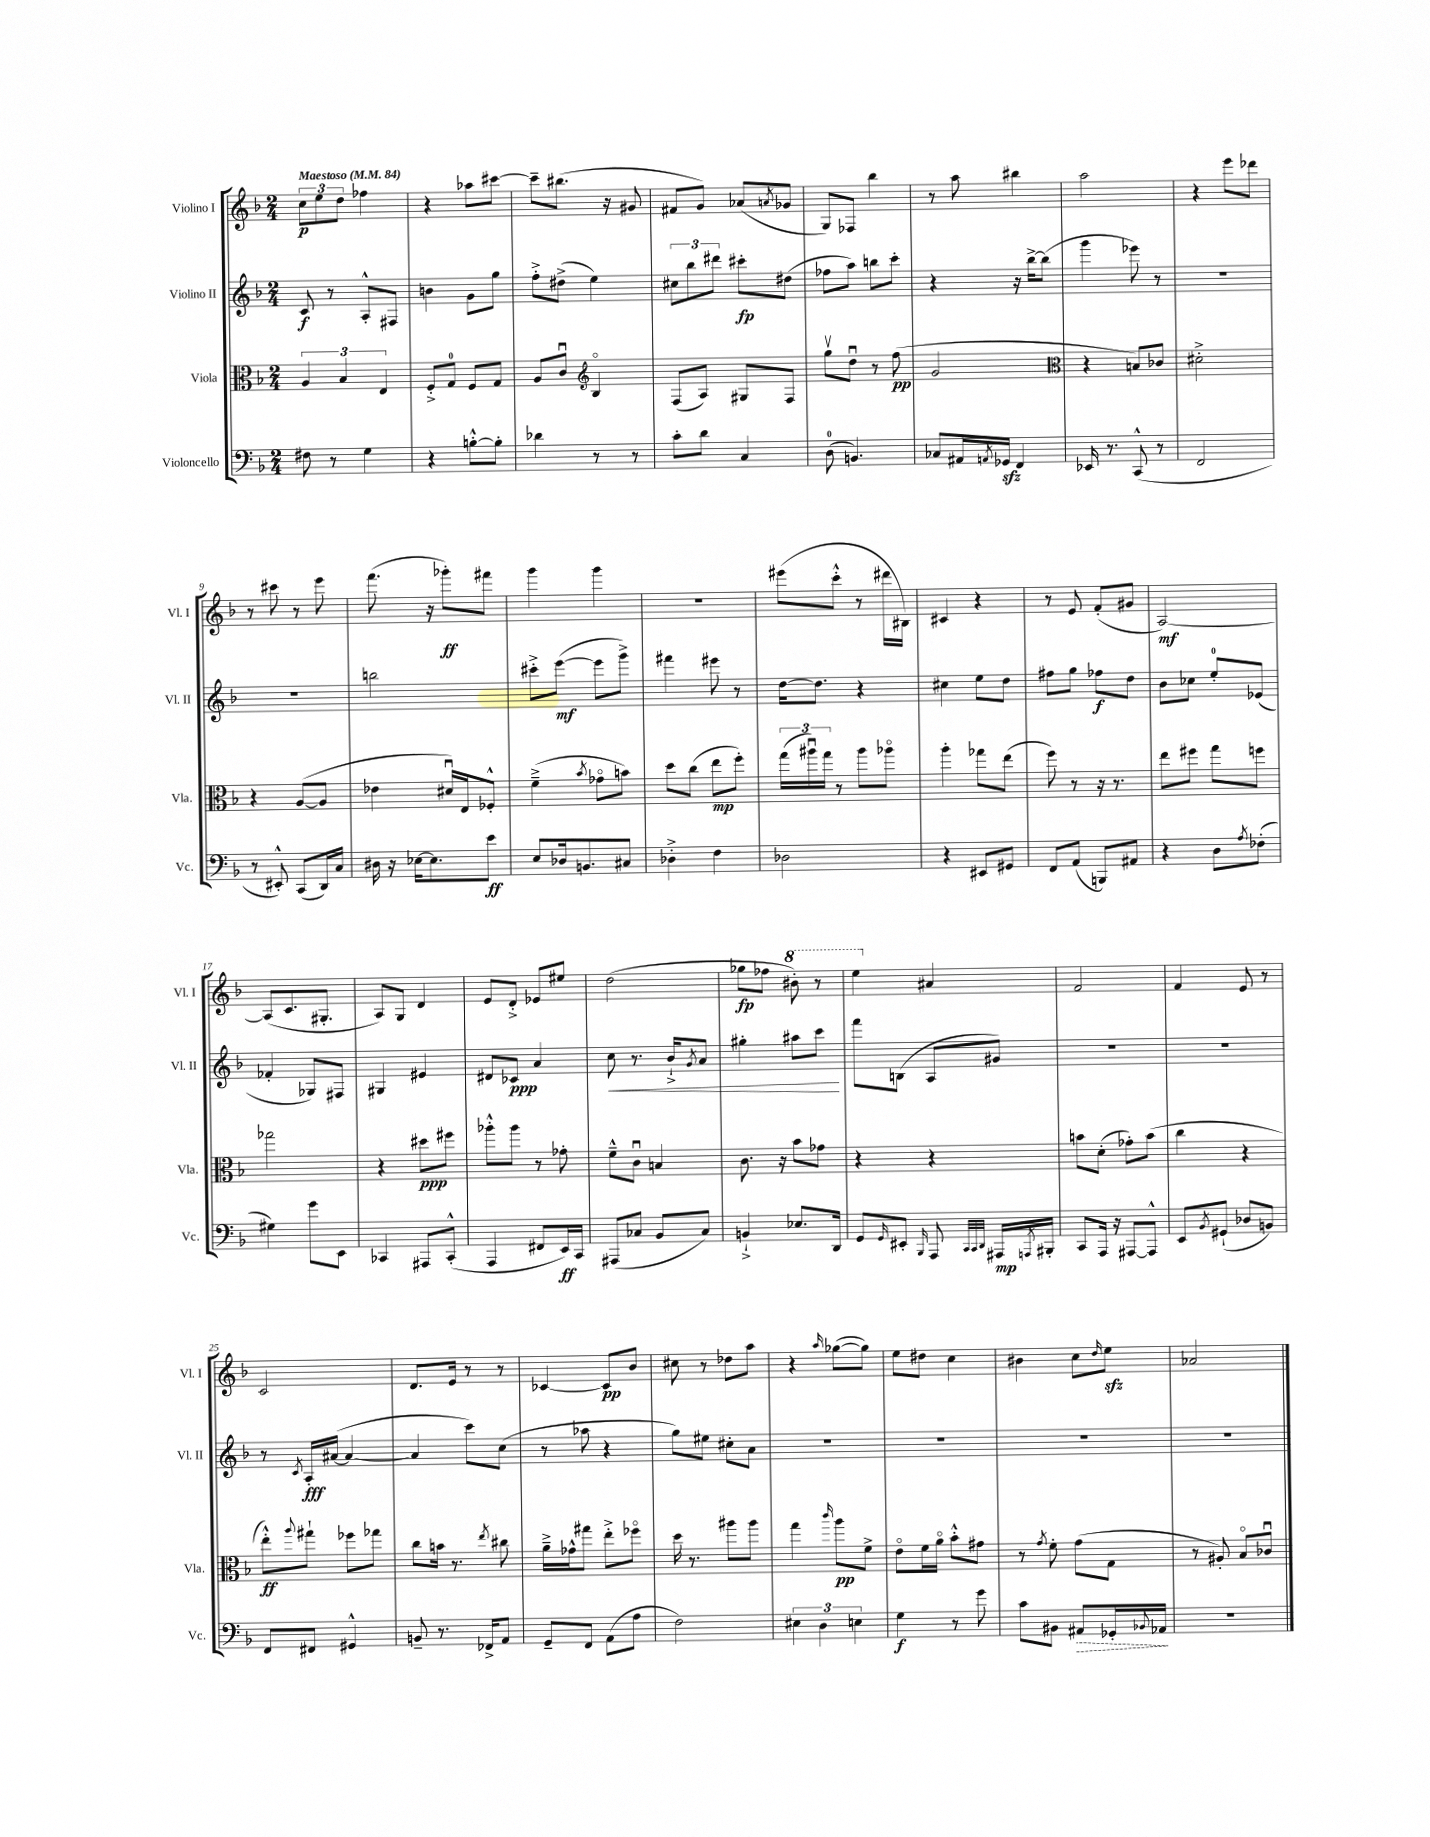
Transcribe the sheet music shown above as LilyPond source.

<<
\new StaffGroup <<
\new Staff = "s0" \with { instrumentName = "Violino I" shortInstrumentName = "Vl. I" } {
    \clef treble \key f \major \numericTimeSignature \time 2/4 \tempo "Maestoso" 4 = 84
    \tuplet 3/2 { c''8\p e''8 d''8 } fes''4 |
    r4 aes''8 cis'''8~ |
    cis'''8-- bis''8.( r16 gis'8 |
    fis'8 g'8) aes'8( \acciaccatura { a'8 } ges'8 |
    g8) fes8 bes''4 |
    r8 a''8 bis''4 |
    a''2 |
    r4 e'''8 des'''8 |
    r8 cis'''8 r8 e'''8 |
    f'''8.( r16 ges'''8-.\ff) fis'''8 |
    g'''4 g'''4 |
    R2 |
    eis'''8( c'''8-.-^ r8 dis'''16 bis16) |
    cis'4 r4 |
    r8 e'8 f'8-.( gis'8 |
    a2~\mf) |
    a8( c'8. gis8.-. |
    a8) g8 d'4 |
    e'8 d'8-.-> ees'8 eis''8 |
    d''2( |
    ges''8\fp fes''8 \ottava #1 bis''8-.) r8 |
    e'''4 \ottava #0 ais'4 |
    f'2 |
    f'4 e'8 r8 |
    c'2 |
    d'8. e'16 r8 r8 |
    ces'4~ ces'8\pp bes'8 |
    cis''8 r8 des''8 a''8 |
    r4 \grace { a''16 } ges''8~( ges''8) |
    e''8 dis''8 c''4 |
    bis'4 c''8 \grace { d''16 } e''8\sfz |
    aes'2 \bar "|." |
}
\new Staff = "s1" \with { instrumentName = "Violino II" shortInstrumentName = "Vl. II" } {
    \clef treble \key f \major \numericTimeSignature \time 2/4
    c'8\f r8 a8-.-^ fis8 |
    b'4 g'8 g''8 |
    f''8-.-> dis''8->( e''4) |
    \tuplet 3/2 { cis''8 bes''8 dis'''8 } cis'''8-.\fp dis''8( |
    fes''8 a''8) b''8 c'''8-. |
    r4 r16 bes''16~-> bes''8( |
    g'''4 ees'''8) r8 |
    r2 |
    R2 |
    b''2 |
    cis'''8-.-> e'''8~\mf( e'''8 g'''8->) |
    fis'''4 eis'''8 r8 |
    d''16~ d''8. r4 |
    cis''4 e''8 d''8 |
    fis''8 g''8 fes''8\f d''8 |
    bes'8 ces''8 e''8-0-. ees'8( |
    fes'4-. ges8) fis8 |
    gis4 eis'4 |
    dis'8 ces'8\ppp a'4 |
    c''8\< r8. bes'16-!-> \acciaccatura { g'8 } a'8 |
    gis''4-. ais''8 c'''8\! |
    f'''8 b8( a8 gis'8) |
    R2 |
    r2 |
    r8 \acciaccatura { c'8 } a16-.\fff ais'16~( ais'4~ |
    ais'4 c'''8) c''8( |
    r8 aes''8 r4 |
    g''8) eis''8 cis''8-. a'8 |
    R2 |
    R2 |
    R2 |
    R2 \bar "|." |
}
\new Staff = "s2" \with { instrumentName = "Viola" shortInstrumentName = "Vla." } {
    \clef alto \key f \major \numericTimeSignature \time 2/4
    \tuplet 3/2 { a4 bes4 e4 } |
    f8-.-> g8-0 f8 g8 |
    a8 c'8\downbow \clef treble bes4\flageolet |
    f8( a8) gis8 f8 |
    g''8\upbow d''8\downbow r8 f''8\pp( |
    g'2 |
    \clef alto r4 b8) ces'8 |
    dis'2-.-> |
    r4 a8~( a8 |
    ees'4 dis'16\downbow) e16 fes8-.-^ |
    f'4--->( \acciaccatura { bes'8 } ges'8\flageolet b'8) |
    d''8 c''8( e''8\mp f''8-.) |
    \tuplet 3/2 { g''16( ais''16\downbow) g''16 } r8 ais''8 aes''8\flageolet |
    a''4-. ges''8 e''8( |
    f''8) r8 r16 r8. |
    e''8 fis''8 g''8 f''8 |
    ges''2 |
    r4 dis''8\ppp fis''8 |
    aes''8-.-^ aes''8 r8 ges'8-. |
    f'8---^ c'8\downbow b4 |
    c'8. r16 bes'8 ges'8 |
    r4 r4 |
    b'8 d'8-.( ges'8-.) b'8( |
    c''4 r4 |
    e''8-.-^\ff) \appoggiatura { a''8 } gis''8-! fes''8 ges''8 |
    c''8 b'16 r8. \acciaccatura { e''8 } cis''8 |
    a'16---> ges'16-^ gis''8 e''8-.-> fes''8\flageolet |
    d''16 r8. ais''8 ais''8 |
    g''4 \grace { c'''16 } a''8\pp f'8-> |
    e'8\flageolet f'16 a'16\flageolet bes'8-.-^ gis'8 |
    r8 \acciaccatura { g'8 } f'8-. g'8( g8 |
    r8 ais8-.) bes8\flageolet ces'8\downbow \bar "|." |
}
\new Staff = "s3" \with { instrumentName = "Violoncello" shortInstrumentName = "Vc." } {
    \clef bass \key f \major \numericTimeSignature \time 2/4
    fis8 r8 g4 |
    r4 b8~-.-^ b8-. |
    des'4 r8 r8 |
    c'8-. d'8 c4 |
    d8-0( b,4.) |
    ces8 ais,16 \acciaccatura { a,8 } ges,16\sfz f,4 |
    ees,16 r8. c,8-^( r8 |
    f,2 |
    r8 eis,8-.-^) c,8( d,16) c16 |
    dis16 r16 ees16~ ees8. e'8\ff |
    e8 des16 b,8. cis8 |
    des4-.-> f4 |
    des2 |
    r4 eis,8 gis,8 |
    f,8 a,8( b,,8) ais,8 |
    r4 d8 \acciaccatura { a8 } fes8-.( |
    gis4) g'8 e,8 |
    ces,4 ais,,8 ces,8-.-^( |
    a,,4 fis,8 e,16\ff) c,16 |
    ais,,8( ces8 bes,8 ces8) |
    b,4-!-> ees8. d,16 |
    g,8 \grace { g,16 } eis,8-. \grace { bes,,16 } a,,8 \grace { c,32 c,32 d,32 } ais,,16\mp \acciaccatura { a,,8 } bis,,16-. |
    c,8 a,,16 r16 ais,,8~ ais,,8-^ |
    e,8 \acciaccatura { bes,8 } gis,8-!( des8 b,8) |
    f,8 fis,8 gis,4-^ |
    b,8-- r8. fes,16-> a,8 |
    g,8-- f,8 a,8( a8 |
    f2) |
    \tuplet 3/2 { eis4 d4 e4 } |
    g4\f r8 g'8 |
    c'8 bis,8 \once \override Hairpin.style = #'dashed-line ais,8\> ges,16-. \appoggiatura { bes,8 } aes,16\! |
    r2 \bar "|." |
}
>>
>>
